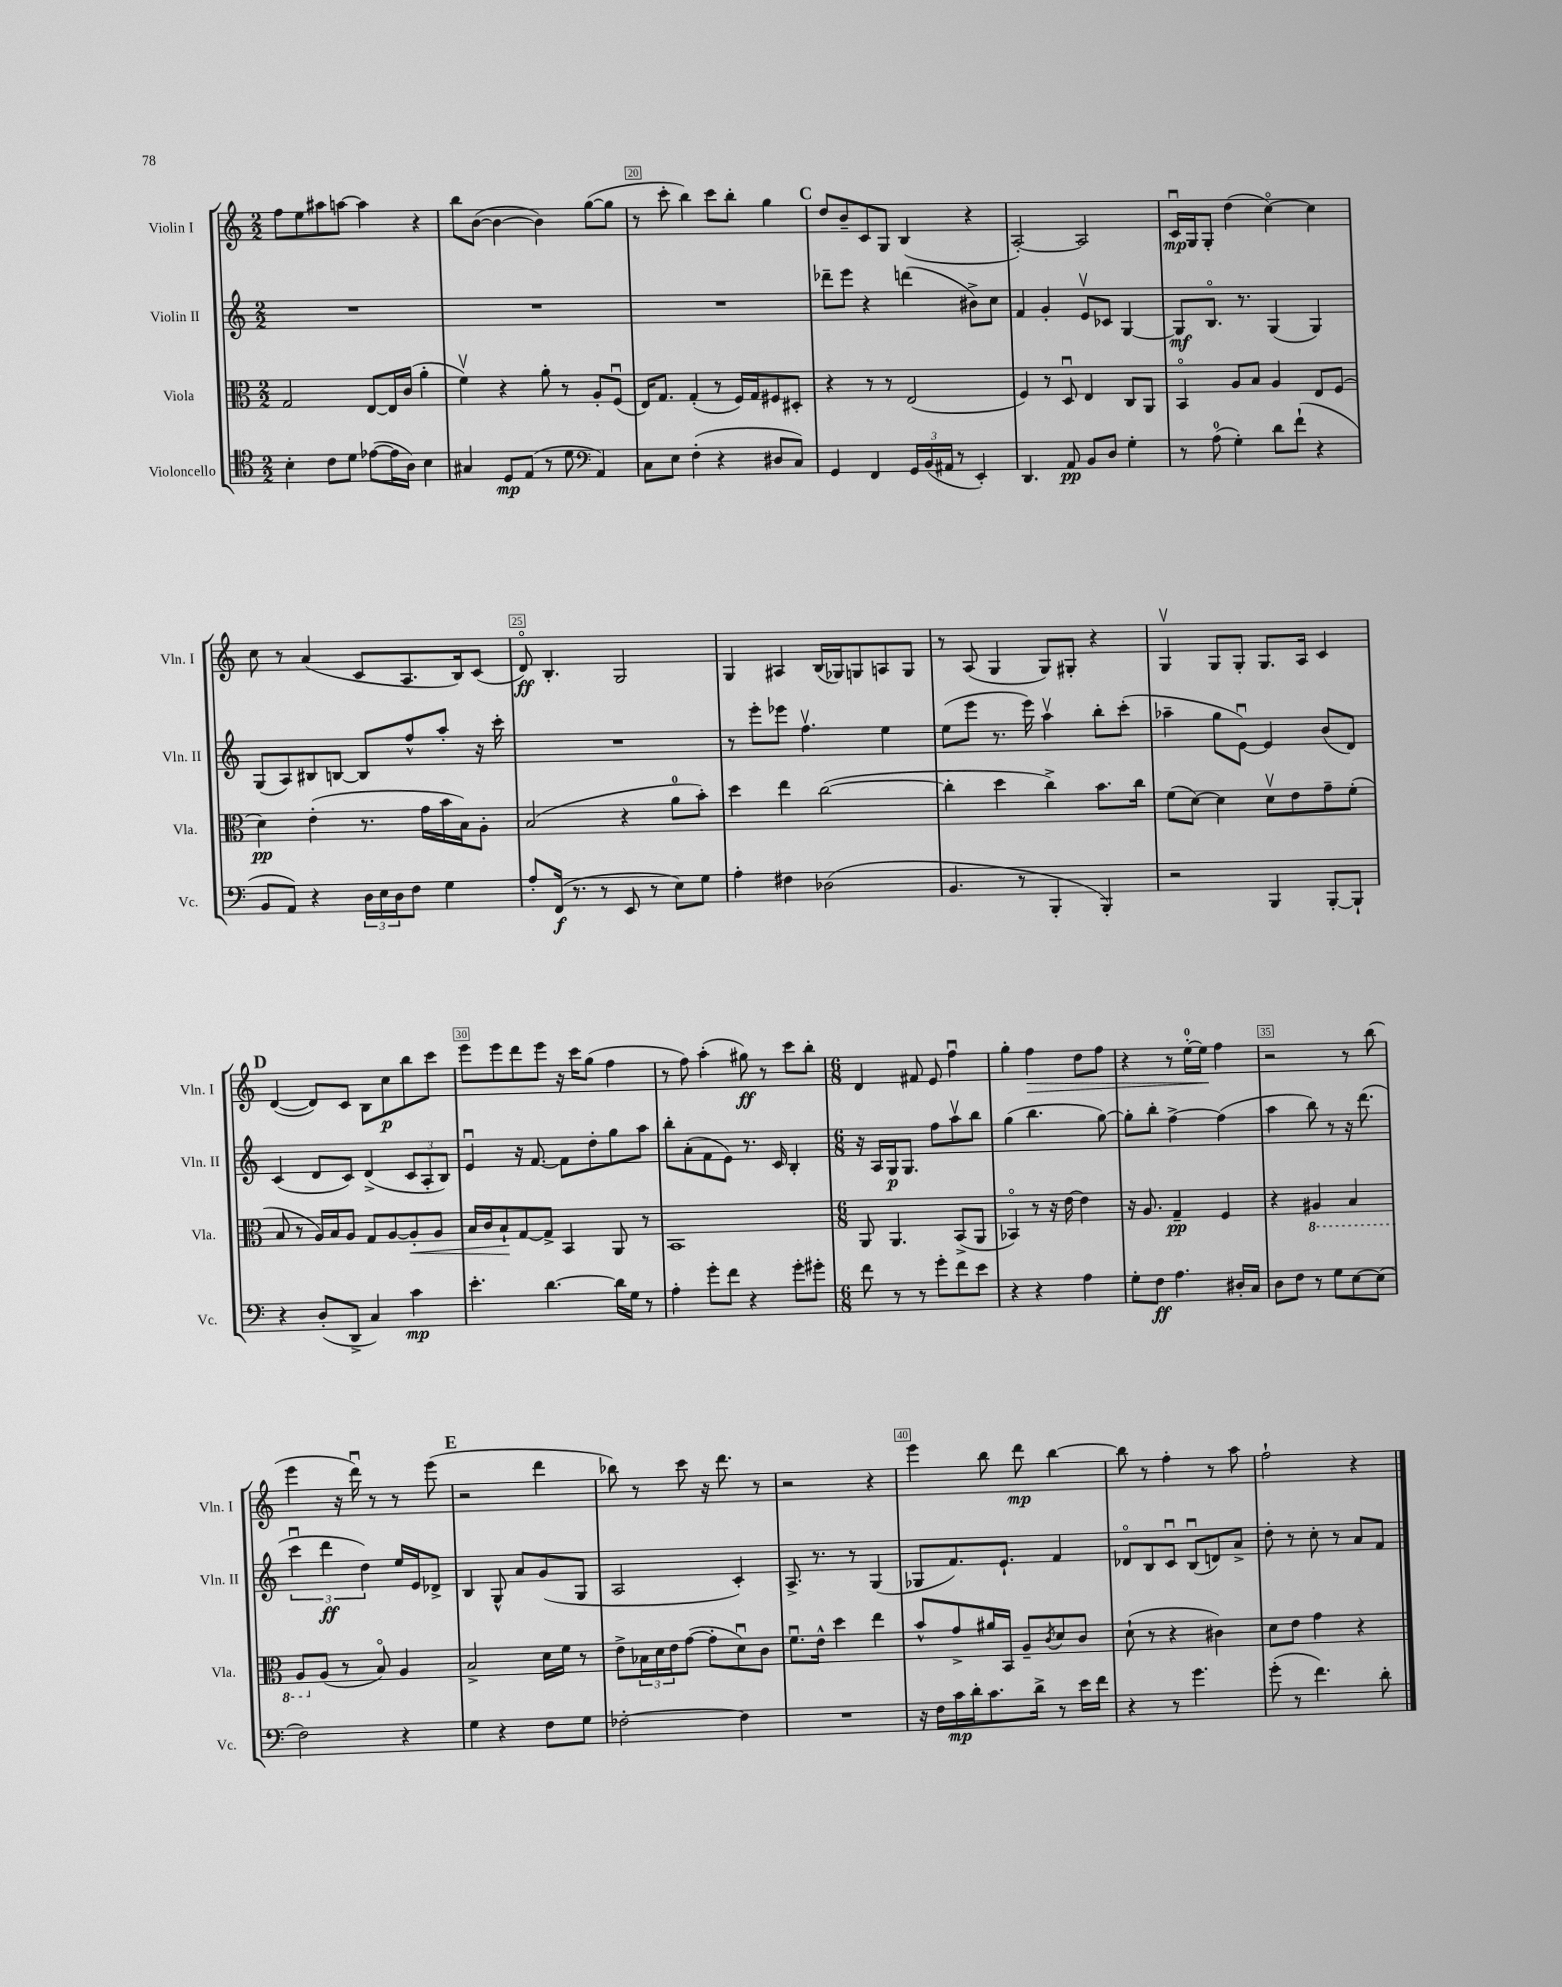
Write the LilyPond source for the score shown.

<<
\new StaffGroup <<
\new Staff = "s0" \with { instrumentName = "Violin I" shortInstrumentName = "Vln. I" } {
    \clef treble \key c \major \numericTimeSignature \time 2/2
    f''8 e''8 ais''8 a''8~ a''4 r4 |
    b''8 b'8~( b'4~ b'4) g''8~( g''8 |
    r8 c'''8-. b''4) c'''8 b''8-. g''4 |
    \mark \markup { \bold "C" } d''8 b'8-- c'8 g8 b4( r4 |
    a2~-.) a2 |
    c'16\downbow\mp g16 g8-. d''4( c''4~\flageolet) c''4 |
    c''8 r8 a'4( c'8 a8. b16) c'8( |
    d'8\flageolet\ff) b4.-. g2 |
    g4 ais4 b16( ges16) g8 a8 g8 |
    r8 a8( g4 g8) gis8-. r4 |
    g4\upbow g8 g8-. g8. a16 c'4 |
    \mark \markup { \bold "D" } d'4~( d'8) c'8 b8 c''8\p b''8 c'''8 |
    e'''8 e'''8 d'''8 e'''8 r16 c'''16 g''8( f''4 |
    r8 f''8) a''4-.( gis''8\ff) r8 c'''8 b''8-. |
    \numericTimeSignature \time 6/8 d'4 fis'8 e'8 f''4\downbow |
    g''4-. f''4\> d''8 f''8 |
    r4 r8 e''16-0~-. e''16\! f''4 |
    r2 r8 b''8( |
    e'''4 r16 d'''16\downbow) r8 r8 e'''8( |
    \mark \markup { \bold "E" } r2 d'''4 |
    bes''8) r8 c'''8 r16 d'''8. r8 |
    r2 r4 |
    e'''4 b''8 d'''8\mp b''4~ |
    b''8 r8 f''4-. r8 a''8 |
    f''2-! r4 \bar "|." |
}
\new Staff = "s1" \with { instrumentName = "Violin II" shortInstrumentName = "Vln. II" } {
    \clef treble \key c \major \numericTimeSignature \time 2/2
    R1 |
    R1 |
    R1 |
    \mark \markup { \bold "C" } des'''8-- e'''8 r4 d'''4( bis'8->) c''8 |
    f'4 g'4-. e'8\upbow ces'8 g4~ |
    g8\mf b8.\flageolet r8. g4( g4) |
    g8( a8) bis8 b8~ b8 f''8-^ a''8-. r16 c'''16-. |
    R1 |
    r8 e'''8-. ees'''8 f''4.\upbow e''4 |
    e''8( e'''8 r8. e'''16) a''4\upbow b''8-. c'''8-.( |
    aes''4-- g''8 e'8~\downbow) e'4 b'8( d'8) |
    \mark \markup { \bold "D" } c'4( d'8 c'8) d'4->( \tuplet 3/2 { c'8 a8-. b8) } |
    e'4\downbow r16 f'8.~ f'8 d''8-. g''8 a''8 |
    b''8-. a'8-.( f'8 e'8) r8. c'16 b4-. |
    \numericTimeSignature \time 6/8 r16 a16 g16\p g8. f''8 a''8\upbow b''8 |
    g''4( b''4. g''8~) |
    g''8-. b''8-. f''4~-> f''4( |
    a''4 b''8) r8 r16 d'''8.( |
    \tuplet 3/2 { c'''4\downbow d'''4\ff d''4) } e''16 e'16 des'8-> |
    \mark \markup { \bold "E" } b4 g8-^ a'8 g'8( g8 |
    a2 c'4-.) |
    a8.-> r8. r8 g4( |
    ges8 f'8.) e'8.-! f'4 |
    des'8\flageolet b8 c'8\downbow b8\downbow( d'8) a'8-> |
    d''8-. r8 c''8-. r8 a'8 f'8 \bar "|." |
}
\new Staff = "s2" \with { instrumentName = "Viola" shortInstrumentName = "Vla." } {
    \clef alto \key c \major \numericTimeSignature \time 2/2
    g2 e8~ e16 c'16( a'4-. |
    f'4\upbow) r4 a'8-. r8 a8-. f8\downbow( |
    e16) g8. g4-.( r8 f16) g16 fis8 dis8-. |
    \mark \markup { \bold "C" } r4 r8 r8 e2( |
    f4) r8 d8\downbow e4 c8 a,8 |
    b,4\flageolet a8 b8 a4 e8 f8( |
    d'4\pp) e'4-.( r8. g'16 b'16 b16) a8-. |
    b2( r4 a'8-0 b'8-.) |
    d''4 e''4 c''2~( |
    c''4-. d''4 c''4->) b'8. c''16 |
    f'8( d'8~) d'4 d'8\upbow e'8 g'8-- f'8-.( |
    \mark \markup { \bold "D" } b8 r8 a16) b16 a8 g8 a8~ a8-.\< a8 |
    b16 c'16 b8-!\! g8~ g8-> b,4 a,8 r8 |
    b,1 |
    \numericTimeSignature \time 6/8 a,8 a,4. b,8->( a,8 |
    bes,4\flageolet) r8 r16 e'16~ e'4 |
    r16 a8. g4--\pp f4 |
    r4 \ottava #-1 ais,4 b,4 |
    a,8 \ottava #0 a8( r8 b8\flageolet) a4 |
    \mark \markup { \bold "E" } b2-> d'16 f'16 r8 |
    e'8-> \tuplet 3/2 { bes16 d'16 e'16 } g'8~( g'8-. d'8\downbow) c'8 |
    f'8.\downbow e'16-^ d''4 e''4 |
    b'8-^ g'8-> ais'16 b,16 a8-- \acciaccatura { c'8 } d'8 c'8 |
    d'8-!( r8 r4 cis'4) |
    d'8 e'8 g'4 r4 \bar "|." |
}
\new Staff = "s3" \with { instrumentName = "Violoncello" shortInstrumentName = "Vc." } {
    \clef tenor \key c \major \numericTimeSignature \time 2/2
    b4-. c'8 d'8 ees'8~( ees'16 a16) b4 |
    gis4 d8\mp e8( r8 d'8 \clef bass a,4) |
    c8 e8 f4-.( r4 dis8 c8) |
    \mark \markup { \bold "C" } g,4 f,4 \tuplet 3/2 { g,16 b,16( ais,16 } r8 e,4-.) |
    d,4. a,8\pp b,8 d8 g4-. |
    r8 a8-0( g4-.) d'8 f'8-!( r4 |
    b,8 a,8) r4 \tuplet 3/2 { d16 e16 d16 } f8 g4 |
    a8-. f,16\f( r8. r8 e,8 r8 e8) g8 |
    a4-. fis4 des2( |
    b,4. r8 b,,4-. b,,4-.) |
    r2 b,,4 b,,8~-. b,,8-! |
    \mark \markup { \bold "D" } r4 d8-.( d,8-> c4) c'4\mp |
    e'4.-. d'4.~ d'16 g16 r8 |
    a4-. g'8-. f'8 r4 g'8-. gis'8-. |
    \numericTimeSignature \time 6/8 f'8 r8 r8 g'8-. f'8 e'8 |
    r4 r4 a4 |
    g8-. f8\ff a4. dis16-. c16 |
    d8 f8 r8 g8 e8~ e8( |
    f2) r4 |
    \mark \markup { \bold "E" } g4 r4 f8 g8 |
    fes2~-. fes4 |
    R2. |
    r16 f16 c'16\mp d'16-. c'8. d'16-> r8 e'16 f'16 |
    r4 r8 g'4. |
    g'8-.( r8 f'4.) d'8-. \bar "|." |
}
>>
>>
\layout { \context { \Score currentBarNumber = #18 \override BarNumber.break-visibility = ##(#f #t #t) barNumberVisibility = #(every-nth-bar-number-visible 5) \override BarNumber.stencil = #(make-stencil-boxer 0.1 0.3 ly:text-interface::print) } }
